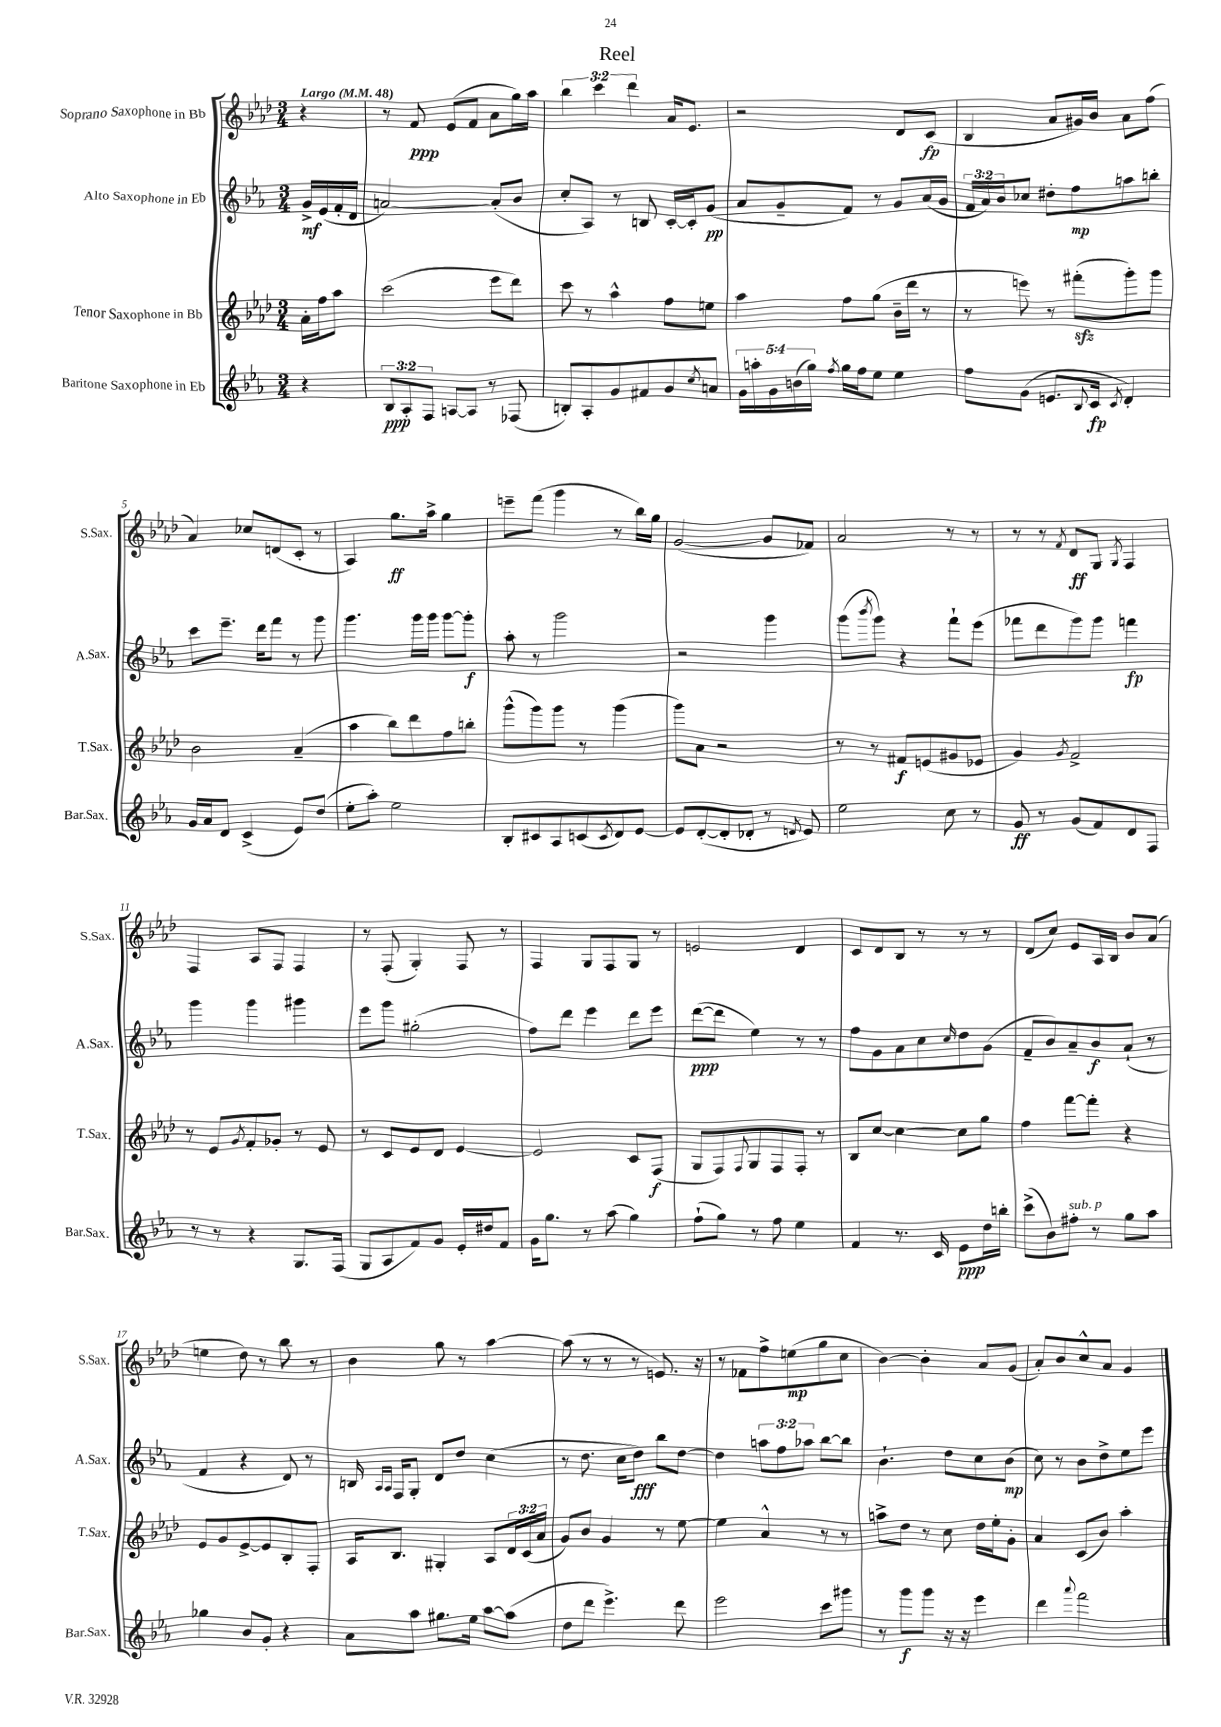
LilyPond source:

\header { title = "Reel" }
<<
\new StaffGroup <<
\new Staff = "s0" \with { instrumentName = "Soprano Saxophone in Bb" shortInstrumentName = "S.Sax." } {
    \clef treble \key aes \major \numericTimeSignature \time 3/4 \override Staff.TupletNumber.text = #tuplet-number::calc-fraction-text \partial 4 \tempo "Largo" 4 = 48
    r4 |
    r8 f'8\ppp ees'8( f'8 aes'8 g''16) aes''16 |
    \tuplet 3/2 { bes''4 c'''4 des'''4 } aes'16 ees'8. |
    r2 des'8 c'8\fp( |
    bes4 aes'8 gis'16) bes'16 aes'8 f''8( |
    aes'4) ces''8 d'8( c'8-. r8 |
    aes4) g''8.\ff aes''16-> g''4 |
    e'''8-- f'''8( g'''4 r8 bes''16) g''16 |
    g'2~( g'8 fes'8) |
    aes'2 r8 r8 |
    r8 r8 \acciaccatura { f'8 } des'8\ff g8 \acciaccatura { g8 } f4 |
    f4 aes8 f8 f4 |
    r8 f8-.( g4-.) f8 r8 |
    f4 g8 f8 g8 r8 |
    e'2 des'4 |
    c'8 des'8 bes8 r8 r8 r8 |
    des'8( c''8) ees'8 aes16 bes16 bes'8 aes'8( |
    e''4 des''8) r8 bes''8 r8 |
    bes'4 g''8 r8 aes''4~ |
    aes''8( r8 r8 r8 e'8.) r16 |
    r8 fes'8 f''8-> e''8\mp( g''8 c''8 |
    bes'4~) bes'4-. aes'8 g'8( |
    aes'8-.) bes'8 c''8-^ aes'8 g'4 \bar "|." |
}
\new Staff = "s1" \with { instrumentName = "Alto Saxophone in Eb" shortInstrumentName = "A.Sax." } {
    \clef treble \key ees \major \numericTimeSignature \time 3/4 \override Staff.TupletNumber.text = #tuplet-number::calc-fraction-text \partial 4
    g'16->\mf ees'16( f'16-. d'16 |
    a'2~) a'8-.( bes'8 |
    c''8-. aes8) r8 b8 c'16~-. c'16-. g'8\pp( |
    aes'8 g'8-- f'8) r8 g'8 aes'16( g'16 |
    \tuplet 3/2 { f'16 aes'16) bes'16 } ces''8 dis''8-. f''8\mp a''8 b''8-. |
    c'''8 ees'''8.-- d'''16 f'''8 r8 g'''8 |
    g'''4. g'''16 g'''16 g'''8~ g'''8-.\f |
    aes''8-. r8 g'''2 |
    r2 g'''4 |
    g'''8( \acciaccatura { bes'''8 } g'''8) r4 f'''8-! ees'''8( |
    fes'''8 d'''8 g'''8) g'''8 f'''4\fp |
    g'''4 g'''4 gis'''4 |
    ees'''8 g'''8 gis''2-.( |
    f''8) d'''8 ees'''4 d'''8 ees'''8 |
    d'''8~\ppp( d'''8 ees''4) r8 r8 |
    f''8 g'8 aes'8 c''8 \grace { c''16 } d''8 g'8( |
    f'8-- bes'8) aes'8-- bes'8\f aes'8-!( r8 |
    f'4 r4 d'8) r8 |
    b16 \grace { aes16 aes16 } f16 g8-. d'8 d''8 c''4( |
    r8 d''8. c''16 d''8\fff) bes''8 d''8~ |
    d''4 \tuplet 3/2 { a''8 f''8 aes''8 } bes''8~ bes''8 |
    bes'4.-! d''8 c''8 bes'8\mp( |
    c''8) r8 bes'8 d''8-> ees''8 ees'''8 \bar "|." |
}
\new Staff = "s2" \with { instrumentName = "Tenor Saxophone in Bb" shortInstrumentName = "T.Sax." } {
    \clef treble \key aes \major \numericTimeSignature \time 3/4 \override Staff.TupletNumber.text = #tuplet-number::calc-fraction-text \partial 4
    aes'16-. f''16 aes''8 |
    c'''2( ees'''8 des'''8) |
    c'''8 r8 aes''4-^ f''8 e''8 |
    aes''4 f''8 g''8( bes'16-- des'''16 r8 |
    r8 e'''8) r8 fis'''8-.\sfz( g'''8-.) g'''8 |
    bes'2 aes'4--( |
    aes''4 bes''8) des'''8 f''8 b''8-. |
    g'''8-^( g'''8) g'''8 r8 g'''4( |
    g'''8) aes'8 r2 |
    r8 r8 fis'8\f e'8( gis'8 ees'8 |
    g'4) \acciaccatura { g'8 } f'2-> |
    r8 ees'8 \acciaccatura { g'8 } f'8-. ges'8-. r8 ees'8 |
    r8 c'8 ees'8 des'8 ees'4~ |
    ees'2 c'8 f8\f( |
    g8 f8) \appoggiatura { f8 } g8 f8 f8-. r8 |
    bes8 c''8~ c''4~ c''8 g''8 |
    f''4 f'''8~ f'''8-. r4 |
    ees'8 g'8 ees'8~-> ees'8 bes8-. f8-. |
    aes16 bes8. gis4-. aes8 \tuplet 3/2 { des'16 c'16( aes'16 } |
    g'8) bes'8 g'4 r8 ees''8~ |
    ees''4 aes'4-^ r8 r8 |
    a''8-> des''8 r8 c''8 des''16 ees''16-. g'8-. |
    aes'4 c'8( bes'8) aes''4-. \bar "|." |
}
\new Staff = "s3" \with { instrumentName = "Baritone Saxophone in Eb" shortInstrumentName = "Bar.Sax." } {
    \clef treble \key ees \major \numericTimeSignature \time 3/4 \override Staff.TupletNumber.text = #tuplet-number::calc-fraction-text \partial 4
    r4 |
    \tuplet 3/2 { bes8\ppp aes8-. f8 } a8~ a8 r8 fes8( |
    b8-.) aes8-. g'8 fis'8 g'8 \acciaccatura { c''8 } a'8 |
    \tuplet 5/4 { g'16 a''16-. g'16 b'16( g''16) } \acciaccatura { f''8 } g''16 f''16 ees''8 ees''4 |
    f''8 g'8( e'8. \appoggiatura { bes8 } c'16\fp \acciaccatura { c'8 } d'4-.) |
    g'16 aes'16 d'8 c'4->( ees'8) d''8( |
    ees''8-. aes''8-.) ees''2 |
    bes8-. cis'8 aes8 c'8( \acciaccatura { c'8 } d'8) ees'8~ |
    ees'8 d'8~-.( d'8-. des'8-. r8 \acciaccatura { d'8 } ees'8) |
    ees''2 c''8 r8 |
    g'8\ff r8 g'8( f'8) d'8 f8 |
    r8 r8 r4 g8. f16( |
    g8 aes8 f'8) g'8 ees'16-. dis''16 f'8 |
    g'16 g''8. r8 aes''8( g''4) |
    f''8-!( g''8) r8 f''8 ees''4 |
    f'4 r8. c'16 ees'8\ppp d''16 b''16-. |
    c'''8->( bes'8) fis''8-.^\markup { \italic "sub. p" } r8 g''8 aes''8 |
    ges''4 bes'8 g'8-. r4 |
    aes'8 aes''8 gis''8. ees''16 aes''8~ aes''8( |
    d''8 d'''8 ees'''4.->) d'''8 |
    ees'''2 c'''8 gis'''8 |
    r8 g'''8\f g'''8 r16 r16 ees'''4 |
    d'''4 \appoggiatura { aes'''8 } f'''2 \bar "|." |
}
>>
>>
